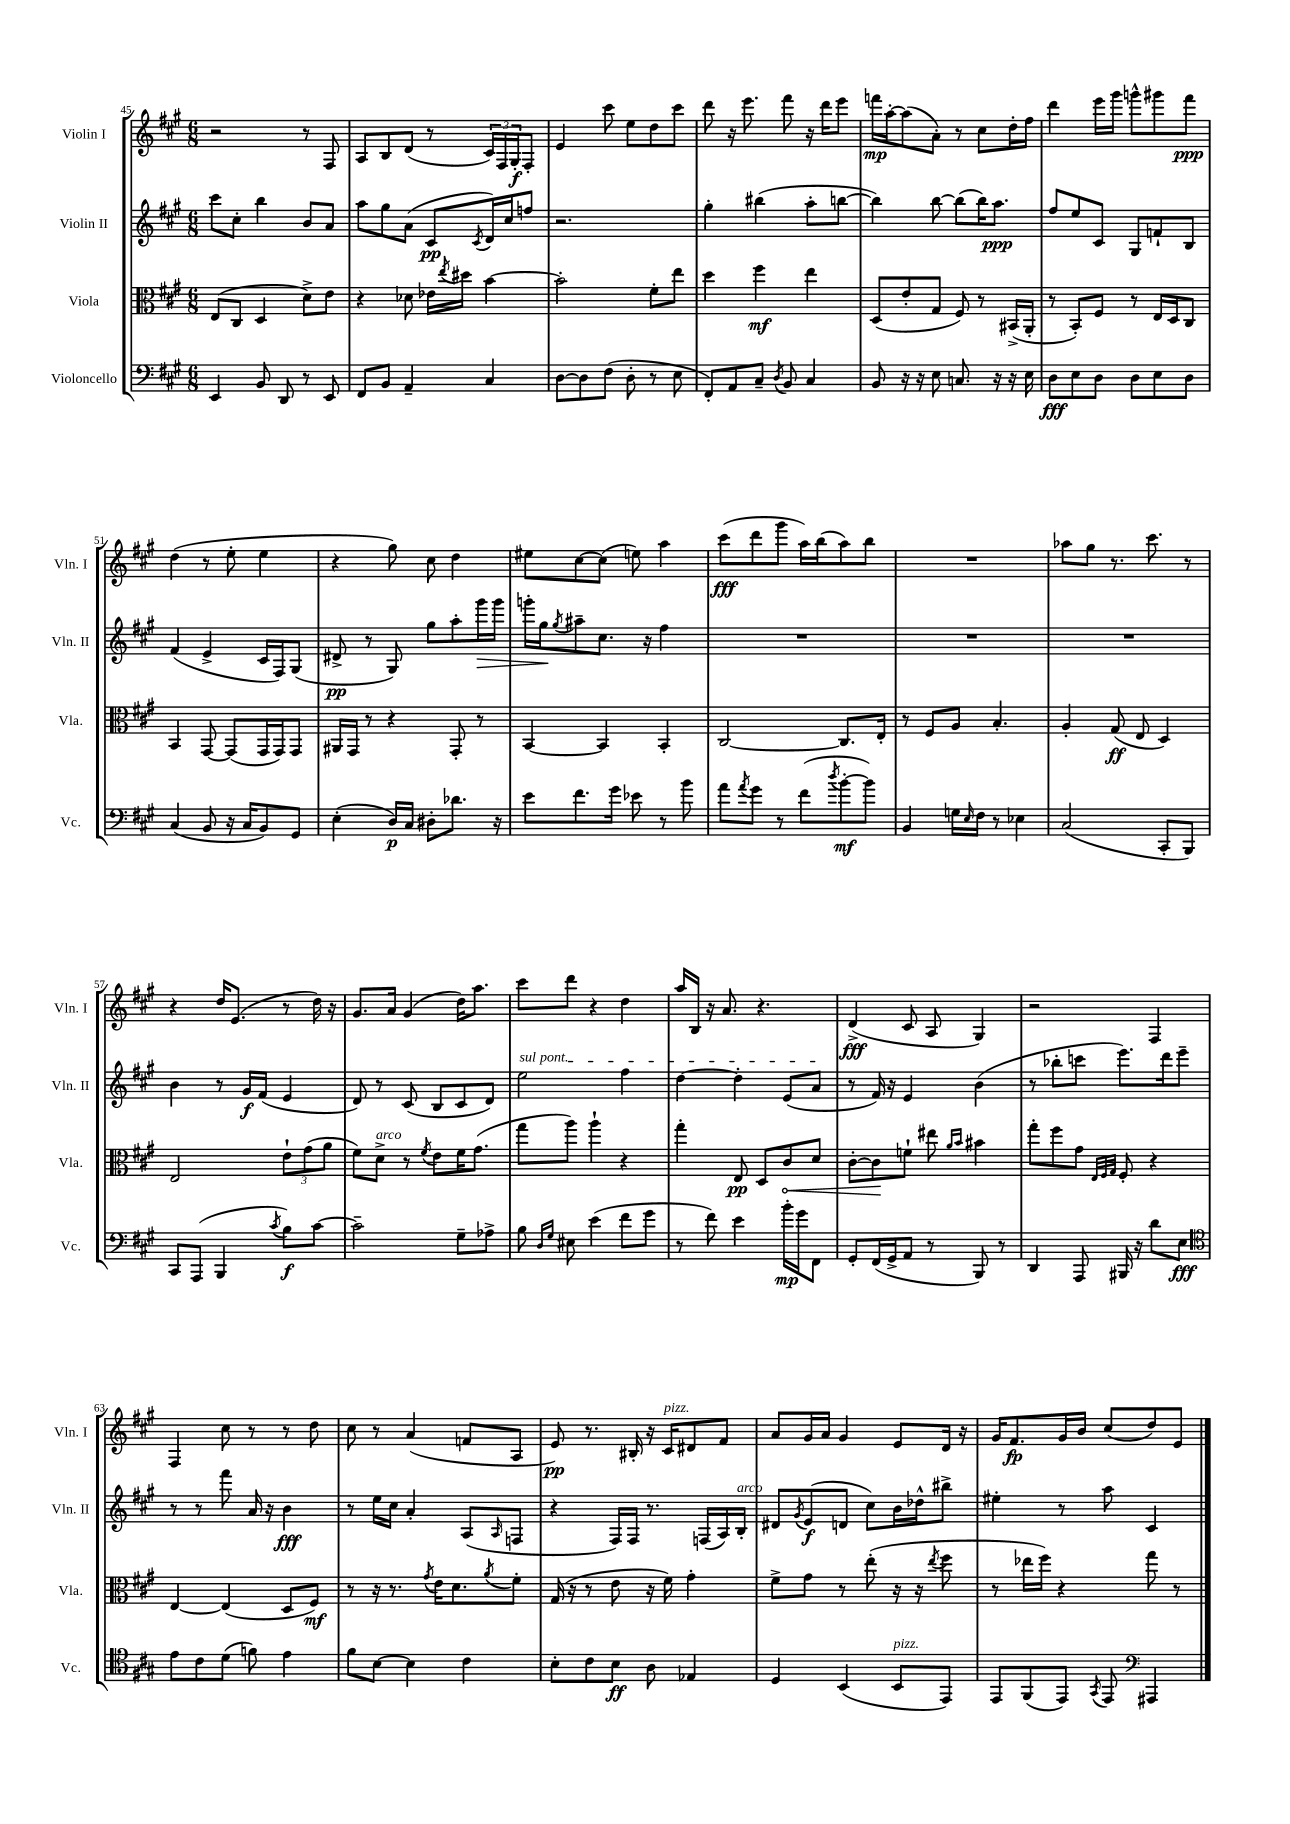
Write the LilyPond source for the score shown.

<<
\new StaffGroup <<
\new Staff = "s0" \with { instrumentName = "Violin I" shortInstrumentName = "Vln. I" } {
    \clef treble \key a \major \numericTimeSignature \time 6/8
    r2 r8 fis8 |
    a8 b8 d'8( r8 \tuplet 3/2 { cis'16) fis16 gis16-.\f } fis8-. |
    e'4 cis'''8 e''8 d''8 cis'''8 |
    d'''8 r16 e'''8. fis'''8 r16 d'''16 e'''8 |
    f'''16\mp a''16~-. a''8( a'8-.) r8 cis''8 d''16-. fis''16 |
    d'''4 e'''16 gis'''16 g'''8-^ gis'''8 fis'''8\ppp |
    d''4( r8 e''8-. e''4 |
    r4 gis''8) cis''8 d''4 |
    eis''8 cis''8~ cis''8( e''8) a''4 |
    cis'''8\fff( d'''8 gis'''8 a''16) b''16( a''8) b''8 |
    R2. |
    aes''8 gis''8 r8. cis'''8. r8 |
    r4 d''16 e'8.( r8 d''16) r16 |
    gis'8. a'16 gis'4( d''16) a''8. |
    cis'''8 d'''8 r4 d''4 |
    a''16 b16 r16 a'8. r4. |
    d'4->\fff( cis'8 a8 gis4) |
    r2 fis4 |
    fis4 cis''8 r8 r8 d''8 |
    cis''8 r8 a'4( f'8 a8 |
    e'8\pp) r8. bis16-. r16 cis'16^\markup { \italic "pizz." } dis'8 fis'8 |
    a'8 gis'16 a'16 gis'4 e'8 d'16 r16 |
    gis'16 fis'8.\fp gis'16 b'16 cis''8( d''8) e'8 \bar "|." |
}
\new Staff = "s1" \with { instrumentName = "Violin II" shortInstrumentName = "Vln. II" } {
    \clef treble \key a \major \numericTimeSignature \time 6/8
    cis'''8 cis''8-. b''4 b'8 a'8 |
    a''8 gis''8 a'8( cis'8\pp \acciaccatura { cis'8 } d'16) cis''16 f''8 |
    r2. |
    gis''4-. bis''4( a''8-. b''8~ |
    b''4) b''8~ b''8( b''16) a''8.\ppp |
    fis''8 e''8 cis'8 gis8 f'8-! b8 |
    fis'4( e'4-> cis'16 fis16) gis8( |
    dis'8->\pp r8 gis8) gis''8 a''8-. gis'''16\> gis'''16 |
    g'''16-. gis''16\! \acciaccatura { gis''8 } ais''8-- cis''8. r16 fis''4 |
    R2. |
    R2. |
    R2. |
    b'4 r8 gis'16\f fis'16( e'4 |
    d'8) r8 cis'8( b8 cis'8 d'8) |
    \once \override TextSpanner.bound-details.left.text = \markup { \italic "sul pont." } e''2\startTextSpan fis''4 |
    d''4~ d''4-. e'8( a'8\stopTextSpan |
    r8 fis'16) r16 e'4 b'4( |
    r8 bes''8-. c'''8 e'''8.) d'''16 e'''8-- |
    r8 r8 fis'''8 a'16 r16 b'4\fff |
    r8 e''16 cis''16 a'4-. a8( \grace { a16 } f8 |
    r4 fis16) fis16 r8. f16( a16) b16-.^\markup { \italic "arco" } |
    dis'8 \acciaccatura { gis'8 } e'8\f( d'8 cis''8) b'16 des''16-^ bis''8-> |
    eis''4-. r8 a''8 cis'4 \bar "|." |
}
\new Staff = "s2" \with { instrumentName = "Viola" shortInstrumentName = "Vla." } {
    \clef alto \key a \major \numericTimeSignature \time 6/8
    e8( cis8 d4 d'8->) e'8 |
    r4 des'8 ees'16 \acciaccatura { e''8 } dis''16 b'4~ |
    b'2-. fis'8-. e''8 |
    d''4 fis''4\mf e''4 |
    d8( e'8-. gis8 fis8) r8 bis,16->( a,16-. |
    r8 b,8-.) fis8 r8 e16 d16 cis8 |
    b,4 gis,8~ gis,8( gis,16 gis,16) gis,8 |
    ais,16 gis,16 r8 r4 gis,8-. r8 |
    b,4~ b,4 b,4-. |
    cis2~ cis8. e16-. |
    r8 fis8 a8 b4.-. |
    a4-. gis8\ff( e8 d4) |
    e2 \tuplet 3/2 { e'8-! gis'8( a'8 } |
    fis'8) d'8->^\markup { \italic "arco" } r8 \acciaccatura { fis'8 } e'8 fis'16 gis'8.( |
    gis''8 a''8) a''4-! r4 |
    gis''4-. e8\pp d8 \once \override Hairpin.circled-tip = ##t cis'8\< d'8 |
    cis'8~-. cis'8\! f'8-! eis''8 \grace { a'16 b'16 } bis'4 |
    gis''8-. fis''8 gis'8 \grace { e32 fis32 gis32 } fis8-. r4 |
    e4~ e4( d8 fis8\mf) |
    r8 r16 r8. \acciaccatura { gis'8 } e'16 d'8. \acciaccatura { a'8 } fis'8-. |
    gis16( r16 r8 e'8 r16 fis'16) gis'4-. |
    fis'8-> gis'8 r8 e''8-.( r16 r16 \acciaccatura { e''8 } fis''8 |
    r8 ees''16 fis''16) r4 gis''8 r8 \bar "|." |
}
\new Staff = "s3" \with { instrumentName = "Violoncello" shortInstrumentName = "Vc." } {
    \clef bass \key a \major \numericTimeSignature \time 6/8
    e,4 b,8 d,8 r8 e,8 |
    fis,8 b,8 a,4-- cis4 |
    d8~ d8 fis8( d8-. r8 e8 |
    fis,8-.) a,8 cis8-- \acciaccatura { d8 } b,8 cis4 |
    b,8 r16 r16 e8 c8. r16 r16 e16 |
    d8\fff e8 d8 d8 e8 d8 |
    cis4( b,8 r16 cis16 b,8) gis,8 |
    e4-.( d16\p) cis16 dis8-. des'8. r16 |
    e'8 fis'8. gis'16 ees'8 r8 b'8 |
    a'8 \acciaccatura { a'8 } gis'8 r8 fis'8( \acciaccatura { d''8 } b'8~-.\mf b'8) |
    b,4 g16 \grace { e16 } fis16 r8 ees4 |
    cis2( cis,8-. b,,8) |
    cis,8 a,,8( b,,4 \acciaccatura { cis'8 } b8\f) cis'8~ |
    cis'2-- gis8-- aes8-> |
    b8 \grace { d16 gis16 } eis8 e'4( fis'8 gis'8 |
    r8 fis'8) e'4 b'16-.\mp gis'16 fis,8 |
    gis,8-. fis,16( gis,16-> a,8 r8 b,,8) r8 |
    d,4 a,,8 bis,,16 r16 d'8 e8\fff |
    \clef tenor e'8 cis'8 d'8( f'8) e'4 |
    fis'8 b8~ b4 cis'4 |
    b8-. cis'8 b8\ff a8 ees4 |
    d4 b,4( b,8^\markup { \italic "pizz." } e,8) |
    e,8 fis,8( e,8) \acciaccatura { gis,8 } e,8 \clef bass ais,,4 \bar "|." |
}
>>
>>
\layout { \context { \Score currentBarNumber = #45 } }
